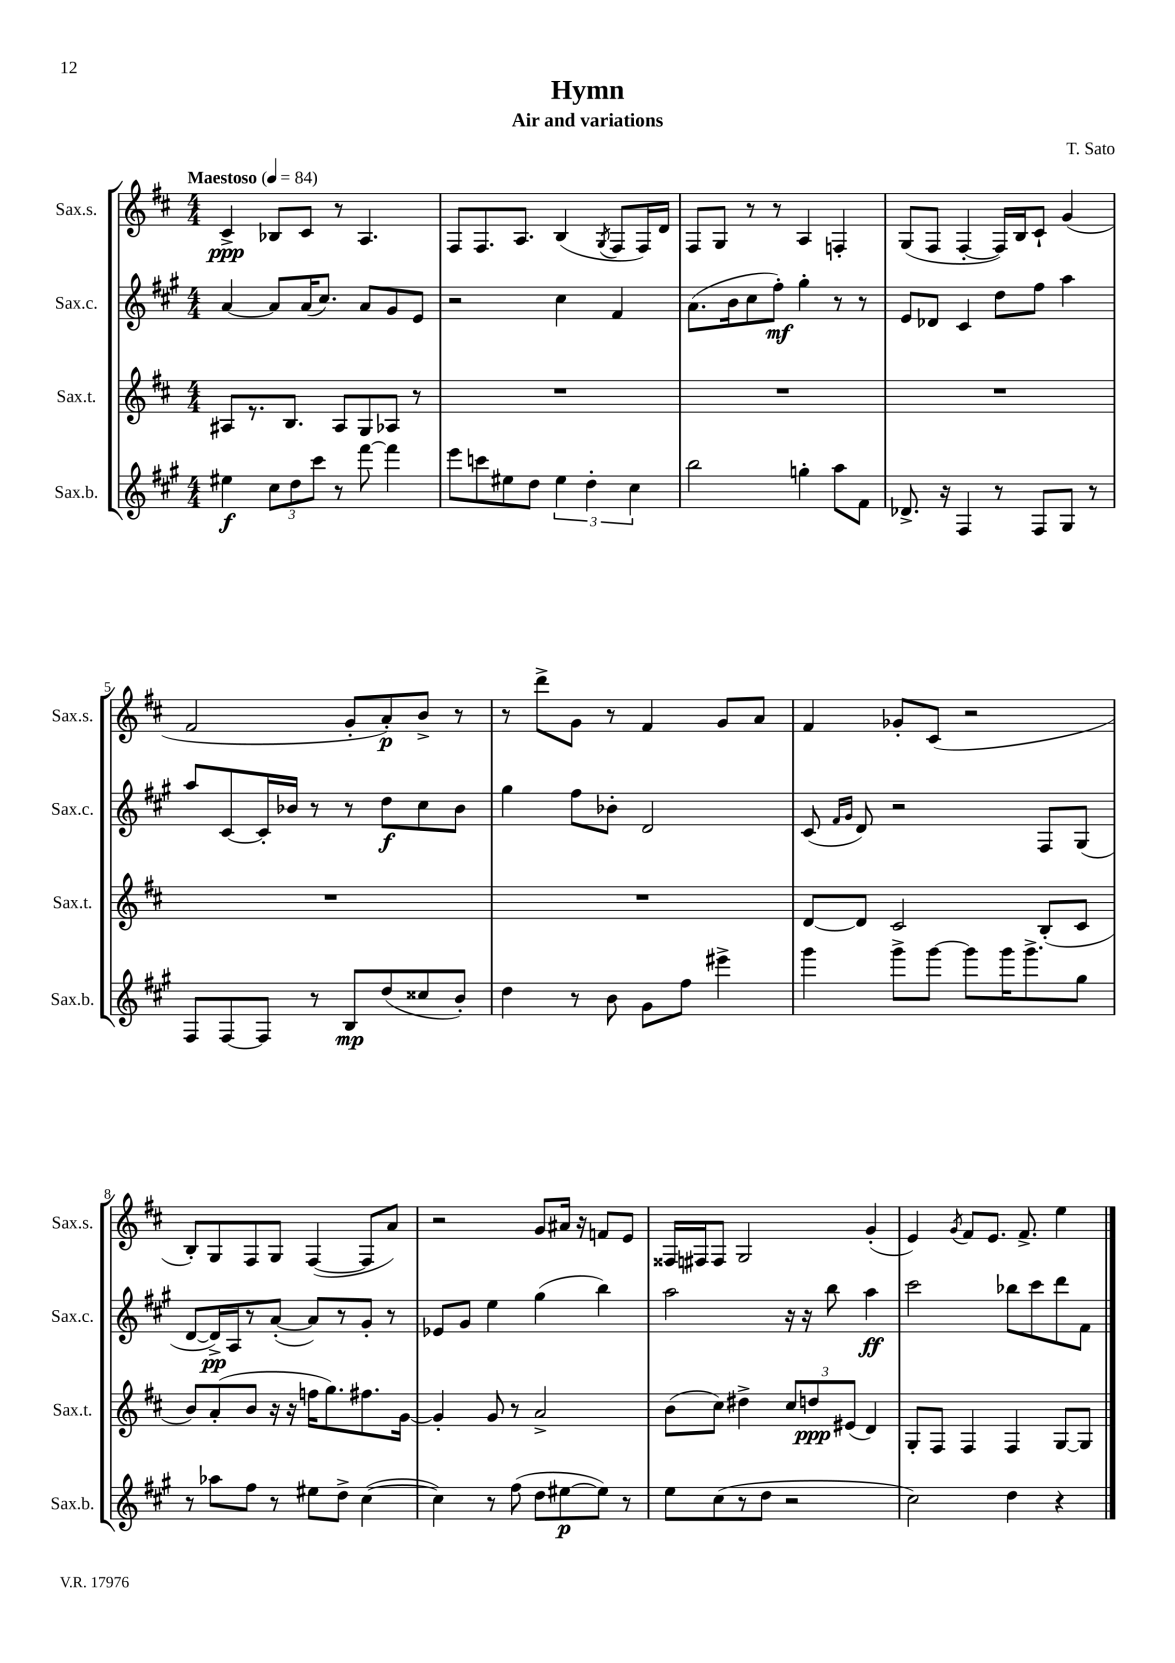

**kern	**dynam	**kern	**dynam	**kern	**dynam	**kern	**dynam
*part4	*part4	*part3	*part3	*part2	*part2	*part1	*part1
*staff4	*staff4	*staff3	*staff3	*staff2	*staff2	*staff1	*staff1
*I"Sax.b.	*	*I"Sax.t.	*	*I"Sax.c.	*	*I"Sax.s.	*
*I'Sax.b.	*	*I'Sax.t.	*	*I'Sax.c.	*	*I'Sax.s.	*
*clefG2	*	*clefG2	*	*clefG2	*	*clefG2	*
*k[f#c#g#]	*	*k[f#c#]	*	*k[f#c#g#]	*	*k[f#c#]	*
*M4/4	*	*M4/4	*	*M4/4	*	*M4/4	*
*MM84	*	*MM84	*	*MM84	*	*MM84	*
=1	=1	=1	=1	=1	=1	=1	=1
!	!	!	!	!	!	!LO:TX:a:B:t=Maestoso	!
4ee#X\	f	8A#X/L	.	[4a/	.	4c#^/	ppp
.	.	8.r	.	.	.	.	.
12cc#\L	.	.	.	8a/L]	.	8B-X/L	.
.	.	8.B/J	.	.	.	.	.
12dd\	.	.	.	.	.	.	.
.	.	.	.	(16a/K	.	8c#/J	.
12ccc#\J	.	.	.	.	.	.	.
.	.	.	.	8.cc#/J)	.	.	.
8r	.	8A#/L	.	.	.	8r	.
[8fff#\	.	8G/	.	8a/L	.	4.A/	.
4fff#\]	.	8A-X/J	.	8g#/	.	.	.
.	.	8r	.	8e/J	.	.	.
=2	=2	=2	=2	=2	=2	=2	=2
8eee\L	.	1r	.	2r	.	8F#/L	.
8cccn\	.	.	.	.	.	8.F#/	.
8ee#X\	.	.	.	.	.	.	.
.	.	.	.	.	.	8.A/J	.
8dd\J	.	.	.	.	.	.	.
6ee#\	.	.	.	4cc#\	.	(4B/	.
6dd'\	.	.	.	.	.	.	.
.	.	.	.	.	.	8qG/	.
.	.	.	.	4f#/	.	8F#/L	.
6cc#\	.	.	.	.	.	.	.
.	.	.	.	.	.	16F#/L)	.
.	.	.	.	.	.	16d/JJ	.
=3	=3	=3	=3	=3	=3	=3	=3
2bb\	.	1r	.	(8.a\L	.	8F#/L	.
.	.	.	.	.	.	8G/J	.
.	.	.	.	16b\k	.	.	.
.	.	.	.	8cc#\	.	8r	.
.	.	.	.	8ff#'\J)	mf	8r	.
4ggn'\	.	.	.	4gg#'\	.	4A/	.
8aa\L	.	.	.	8r	.	4Fn'/	.
8f#\J	.	.	.	8r	.	.	.
=4	=4	=4	=4	=4	=4	=4	=4
8.d-X^/	.	1r	.	8e/L	.	(8G/L	.
.	.	.	.	8d-X/J	.	8F#/J	.
16r	.	.	.	.	.	.	.
4F#/	.	.	.	4c#/	.	[4F#'/	.
8r	.	.	.	8dd\L	.	16F#/LL])	.
.	.	.	.	.	.	16B/J	.
8F#/L	.	.	.	8ff#\J	.	8c#`/J	.
8G#/J	.	.	.	4aa\	.	(4g/	.
8r	.	.	.	.	.	.	.
!!LO:LB:g=z
=5	=5	=5	=5	=5	=5	=5	=5
8F#/L	.	1r	.	8aa/L	.	2f#/	.
[8F#/	.	.	.	[8c#/	.	.	.
8F#/J]	.	.	.	16c#'/L]	.	.	.
.	.	.	.	16b-X/JJ	.	.	.
8r	.	.	.	8r	.	.	.
8B/L	mp	.	.	8r	.	8g'/L	.
(8dd/	.	.	.	8dd\L	f	8a'/)	p
8cc##X/	.	.	.	8cc#\	.	8b^/J	.
8b'/J)	.	.	.	8b-\J	.	8r	.
=6	=6	=6	=6	=6	=6	=6	=6
4dd\	.	1r	.	4gg#\	.	8r	.
.	.	.	.	.	.	8ddd^\L	.
8r	.	.	.	8ff#\L	.	8g\J	.
8b\	.	.	.	8b-X'\J	.	8r	.
8g#\L	.	.	.	2d/	.	4f#/	.
8ff#\J	.	.	.	.	.	.	.
4eee#X^\	.	.	.	.	.	8g/L	.
.	.	.	.	.	.	8a/J	.
=7	=7	=7	=7	=7	=7	=7	=7
4ggg#\	.	[8d/L	.	(8c#/	.	4f#/	.
.	.	.	.	16qqf#/LL	.	.	.
.	.	.	.	16qqg#/JJ	.	.	.
.	.	8d/J]	.	8d/)	.	.	.
8ggg#^\L	.	2c#/	.	2r	.	8g-X'/L	.
[8ggg#\J	.	.	.	.	.	(8c#/J	.
8ggg#\L]	.	.	.	.	.	2r	.
16ggg#\K	.	.	.	.	.	.	.
8.ggg#^\	.	.	.	.	.	.	.
.	.	(8B'/L	.	8F#/L	.	.	.
8gg#\J	.	8c#/J	.	(8G#/J	.	.	.
!!LO:LB:g=z
=8	=8	=8	=8	=8	=8	=8	=8
8r	.	8b/L)	.	[8d/L	.	8B'/L)	.
8aa-X\L	.	(8a'/	.	16d^/L])	pp	8G/	.
.	.	.	.	16A/J	.	.	.
8ff#\J	.	8b/J	.	8r	.	8F#/	.
8r	.	16r	.	([8a'/J	.	8G/J	.
.	.	16r	.	.	.	.	.
8ee#X\L	.	16ffn\KL	.	8a/L])	.	([4F#/	.
.	.	8.gg\)	.	.	.	.	.
8dd^\J	.	.	.	8r	.	.	.
([4cc#\	.	8.ff#X\	.	8g#'/J	.	8F#/L]	.
.	.	.	.	8r	.	8a/J)	.
.	.	[16g\Jk	.	.	.	.	.
=9	=9	=9	=9	=9	=9	=9	=9
4cc#\])	.	4g'/]	.	8e-X/L	.	2r	.
.	.	.	.	8g#/J	.	.	.
8r	.	8g/	.	4ee\	.	.	.
(8ff#\	.	8r	.	.	.	.	.
8dd\L	.	2a^/	.	(4gg#\	.	8g/L	.
[8ee#X\	p	.	.	.	.	16a#X/Jk	.
.	.	.	.	.	.	16r	.
8ee#\J])	.	.	.	4bb\)	.	8fn/L	.
8r	.	.	.	.	.	8e/J	.
=10	=10	=10	=10	=10	=10	=10	=10
8ee\L	.	(8b\L	.	2aa\	.	16F##X/LL	.
.	.	.	.	.	.	16F#X/J	.
(8cc#\	.	8cc#\J)	.	.	.	8F#/J	.
8r	.	4dd#X^\	.	.	.	2G/	.
8dd\J	.	.	.	.	.	.	.
2r	.	12cc#/L	.	16r	.	.	.
.	.	.	.	16r	.	.	.
.	.	12ddn/	ppp	.	.	.	.
.	.	.	.	8bb\	.	.	.
.	.	(12e#X/J	.	.	.	.	.
.	.	4d/)	.	4aa\	ff	(4g'/	.
=11	=11	=11	=11	=11	=11	=11	=11
2cc#\)	.	8G'/L	.	2ccc#\	.	4e/)	.
.	.	8F#/J	.	.	.	.	.
.	.	.	.	.	.	8qg/	.
.	.	4F#/	.	.	.	8f#/L	.
.	.	.	.	.	.	8.e/J	.
4dd\	.	4F#/	.	8bb-X\L	.	.	.
.	.	.	.	.	.	8.f#^/	.
.	.	.	.	8ccc#\	.	.	.
4r	.	[8G/L	.	8ddd\	.	4ee\	.
.	.	8G/J]	.	8f#\J	.	.	.
==	==	==	==	==	==	==	==
*-	*-	*-	*-	*-	*-	*-	*-
